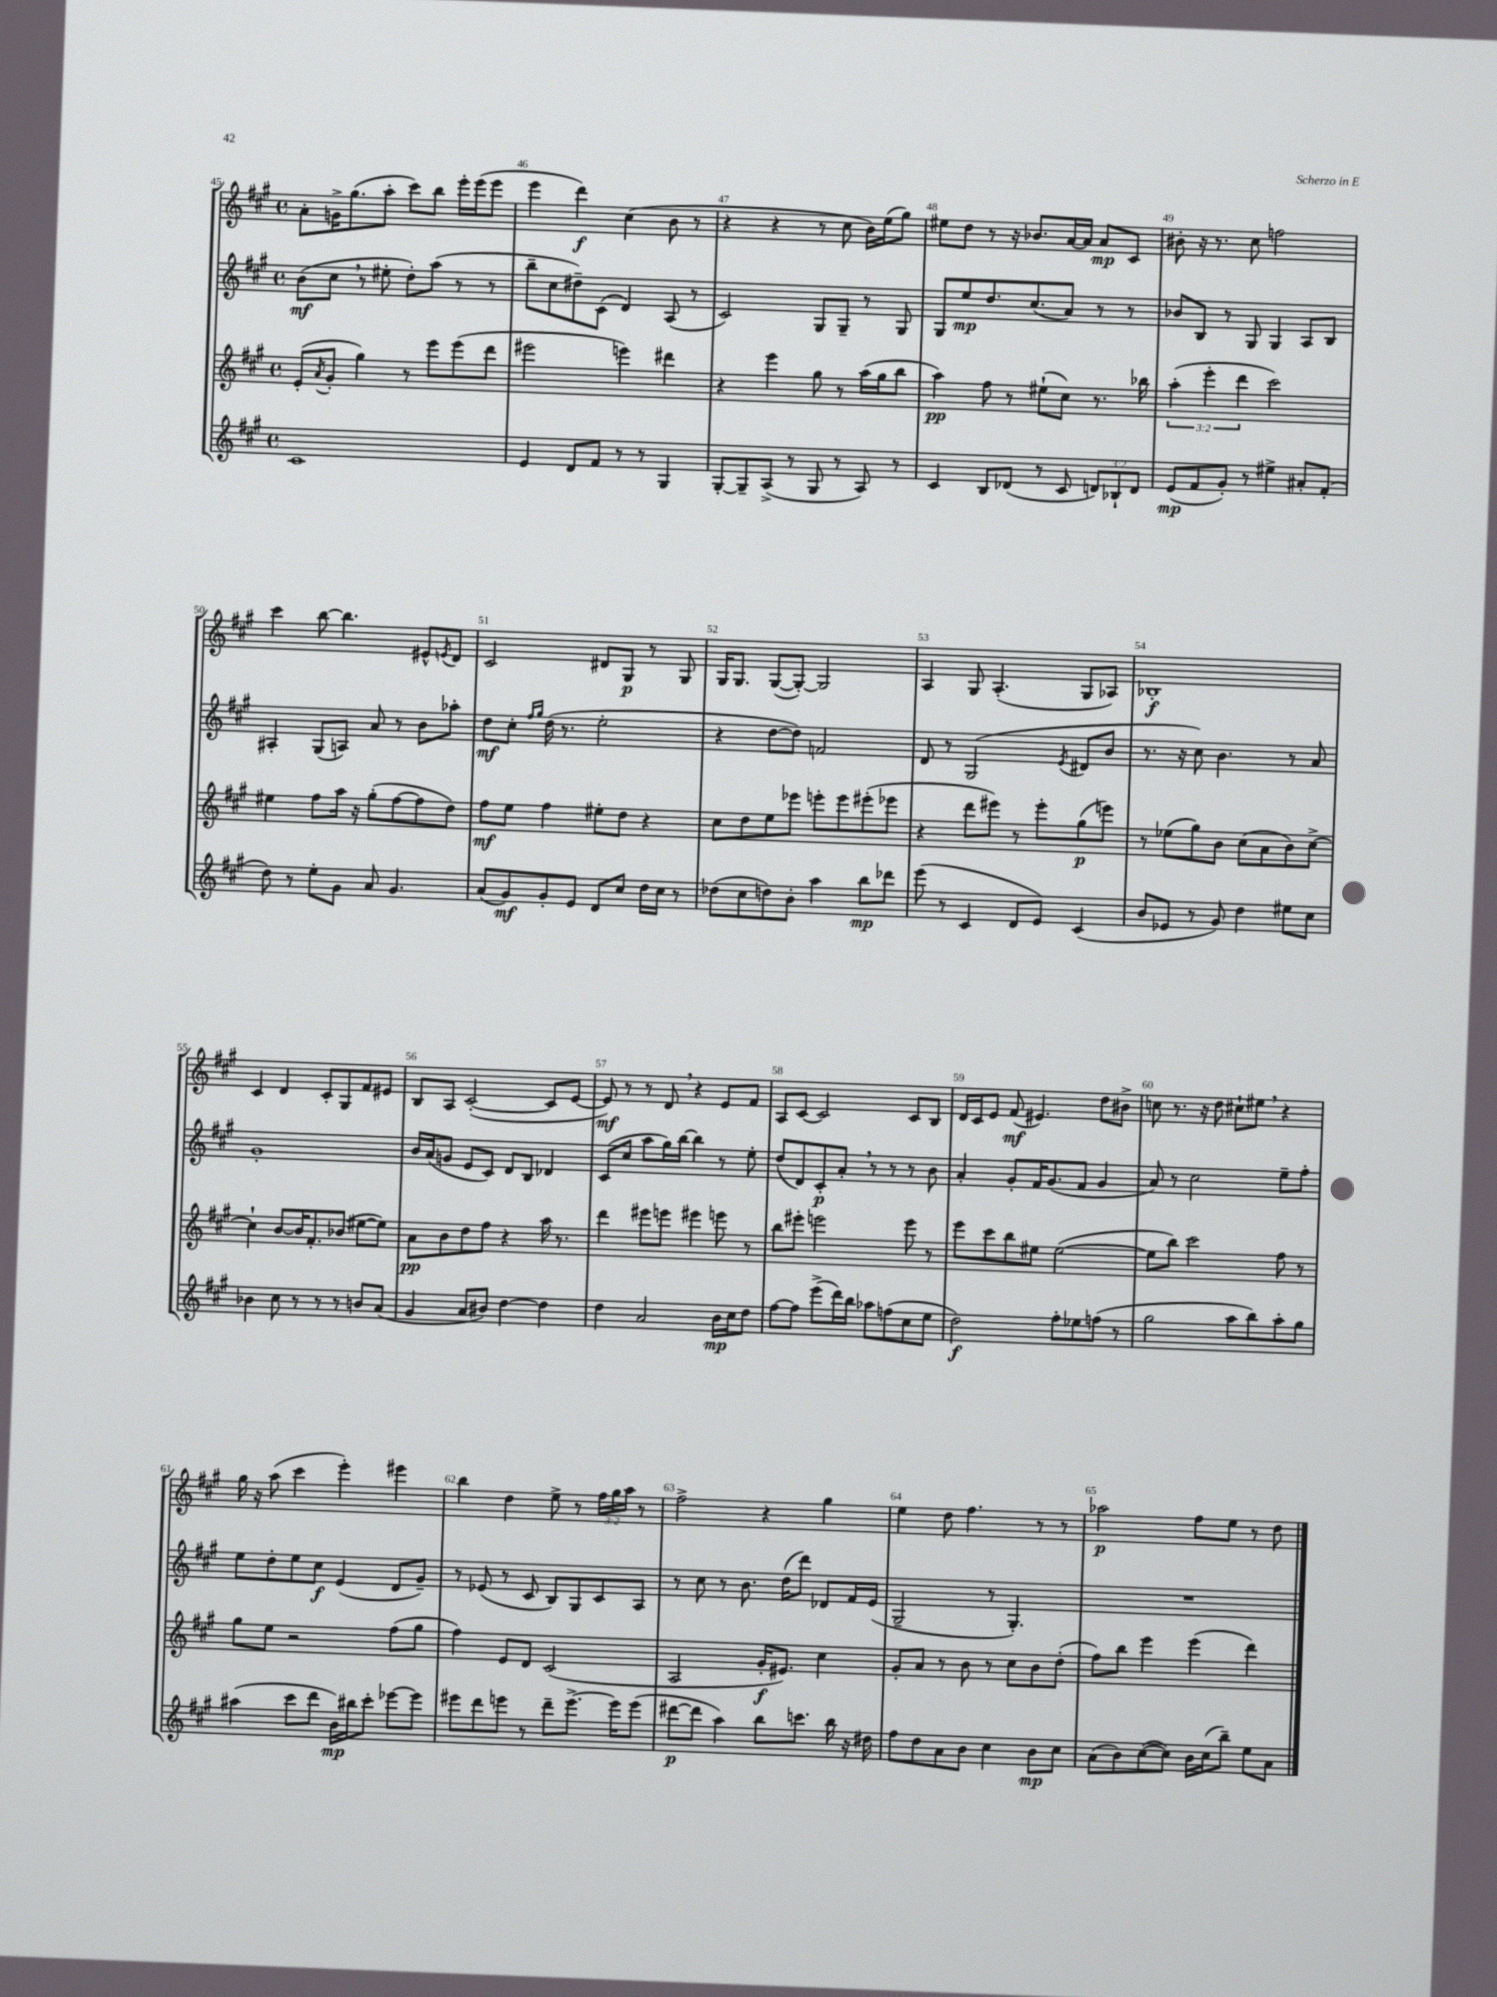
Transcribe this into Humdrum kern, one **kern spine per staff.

**kern	**dynam	**kern	**dynam	**kern	**dynam	**kern	**dynam
*part4	*part4	*part3	*part3	*part2	*part2	*part1	*part1
*staff4	*staff4	*staff3	*staff3	*staff2	*staff2	*staff1	*staff1
*clefG2	*	*clefG2	*	*clefG2	*	*clefG2	*
*k[f#c#g#]	*	*k[f#c#g#]	*	*k[f#c#g#]	*	*k[f#c#g#]	*
*M4/4	*	*M4/4	*	*M4/4	*	*M4/4	*
*met(c)	*	*met(c)	*	*met(c)	*	*met(c)	*
=45	=45	=45	=45	=45	=45	=45	=45
1c#	.	(8e'/L	.	(8b\L	mf	8a'\L	.
.	.	8qa/	.	.	.	.	.
.	.	8g#'/J	.	8cc#,\J	.	16gn^\K	.
.	.	.	.	.	.	(8.gg#\	.
.	.	4gg#\)	.	8r	.	.	.
.	.	.	.	8ee#X'\	.	8aa'\J	.
.	.	8r	.	8dd'\L)	.	8ccc#\L)	.
.	.	8eee\L	.	(8aa\J	.	8bb\J	.
.	.	(8eee\	.	8r	.	16eee'\LL	.
.	.	.	.	.	.	(16eee\J	.
.	.	8ddd\J	.	8r	.	8eee\J	.
=46	=46	=46	=46	=46	=46	=46	=46
4e/	.	2eee#X\	.	8bb~\L	.	4eee\	.
.	.	.	.	8cc#\	.	.	.
8d/L	.	.	.	8dd#X~\)	.	4ddd\)	f
8f#/J	.	.	.	(8c#\J	.	.	.
8r	.	4eeen\)	.	4d/)	.	(4cc#\	.
8r	.	.	.	.	.	.	.
4G#/	.	4ddd#X\	.	(8A/	.	8b\	.
.	.	.	.	8r	.	8r	.
=47	=47	=47	=47	=47	=47	=47	=47
[8G#'/L	.	4r	.	2c#/)	.	4r	.
8G#~/]	.	.	.	.	.	.	.
(8A^/J	.	4eee\	.	.	.	4r	.
8r	.	.	.	.	.	.	.
8G#/	.	8gg#\	.	8G#/L	.	8r	.
8r	.	8r	.	8G#~/J	.	8cc#\	.
8A/)	.	(16aa\LL	.	8r	.	16b\LL)	.
.	.	16gg#\J	.	.	.	(16ee\J	.
8r	.	8bb\J	.	8G#/	.	8gg#\J)	.
=48	=48	=48	=48	=48	=48	=48	=48
4c#/	.	4aa\)	pp	8G#/L	.	8ee#X\L	.
.	.	.	.	8ee/	mp	8dd\J	.
8B/L	.	8ff#\	.	8.dd/	.	8r	.
(8d-X/J	.	8r	.	.	.	16r	.
.	.	.	.	(8.cc#/	.	8.b-X/L	.
8r	.	(8ee#X`\L	.	.	.	.	.
8c#/	.	8cc#\J)	.	8a/J)	.	[16a/L	.
.	.	.	.	.	.	16a/JJ]	.
12dn/L)	.	8.r	.	8r	.	8a/L	mp
12B-X`/	.	.	.	.	.	.	.
.	.	.	.	8r	.	8c#/J	.
12d/J	.	.	.	.	.	.	.
.	.	16bb-X\	.	.	.	.	.
=49	=49	=49	=49	=49	=49	=49	=49
(8e/L	mp	(6aa'\	.	8b-X/L	.	8b#X'\	.
8f#/	.	.	.	8B/J	.	16r	.
.	.	6eee'\	.	.	.	.	.
.	.	.	.	.	.	8.r	.
8g#'/J)	.	.	.	8r	.	.	.
.	.	6ddd\	.	.	.	.	.
8r	.	.	.	8G#/	.	8cc#\	.
4ee#X^\	.	2ccc#\)	.	4G#/	.	2ffn\	.
8a#X'/L	.	.	.	8A/L	.	.	.
(8f#'/J	.	.	.	8B/J	.	.	.
!!LO:LB:g=z
=50	=50	=50	=50	=50	=50	=50	=50
8dd\)	.	4ee#X\	.	4A#X'/	.	4ccc#\	.
8r	.	.	.	.	.	.	.
8ee'\L	.	8ff#\L	.	(8G#/L	.	[8bb\	.
8g#\J	.	16aa\Jk	.	8An/J)	.	4.bb\]	.
.	.	16r	.	.	.	.	.
8a/	.	(8gg#'\L	.	8a/	.	.	.
4.g#/	.	[8ff#\	.	8r	.	.	.
.	.	8ff#\]	.	8b\L	.	8e#X^^/L	.
.	.	.	.	.	.	8qen/	.
.	.	8dd\J)	.	8aa-X'\J	.	8d/J	.
=51	=51	=51	=51	=51	=51	=51	=51
(8a/L	.	8ff#\L	mf	8dd\L	mf	2c#/	.
8g#/)	mf	8ee\J	.	8cc#'\J	.	.	.
.	.	.	.	16qqff#/LL	.	.	.
.	.	.	.	16qqgg#/JJ	.	.	.
8g#'/	.	4ff#\	.	(16dd\	.	.	.
.	.	.	.	8.r	.	.	.
8e/J	.	.	.	.	.	.	.
8d/L	.	8ee#X'\L	.	2ee'\	.	8d#X/L	.
8cc#/J	.	8dd\J	.	.	.	8G#/J	p
16dd\LL	.	4r	.	.	.	8r	.
16cc#\JJ	.	.	.	.	.	.	.
8r	.	.	.	.	.	8G#/	.
=52	=52	=52	=52	=52	=52	=52	=52
(8dd-X\L	.	8cc#\L	.	4r	.	16G#/KL	.
.	.	.	.	.	.	8.G#/J	.
8cc#\	.	8dd\	.	.	.	.	.
8ddn\)	.	8ee\	.	[8dd\L	.	([8G#/L	.
8b'\J	.	8eee-X\J	.	8dd\J])	.	8G#'/J_)	.
4aa\	.	8eeen'\L	.	2fn/	.	2G#/]	.
.	.	8eee\	.	.	.	.	.
8bb\L	mp	(8eee#X'\	.	.	.	.	.
8ddd-X\J	.	8eee-X\J	.	.	.	.	.
=53	=53	=53	=53	=53	=53	=53	=53
(8eee\	.	4r	.	8d/	.	4A/	.
8r	.	.	.	8r	.	.	.
4c#/	.	8ddd\L	.	(2G#/	.	8G#/	.
.	.	8eee#X\J)	.	.	.	(4.A'/	.
8d/L	.	8r	.	.	.	.	.
8e/J)	.	8eee#'\L	.	.	.	.	.
.	.	.	.	8qe/	.	.	.
(4c#/	.	(8gg#\	p	8d#X/L	.	8G#/L	.
.	.	8eeen\J)	.	8b/J	.	8A-X/J)	.
=54	=54	=54	=54	=54	=54	=54	=54
8b/L	.	8r	.	8.r	.	1B-X'	f
8e-X/J	.	(8ee-X\L	.	.	.	.	.
.	.	.	.	16r	.	.	.
8r	.	8gg#\)	.	8cc#\)	.	.	.
8g#/)	.	8b\J	.	4.b\	.	.	.
4dd\	.	(8cc#\L	.	.	.	.	.
.	.	8a\	.	.	.	.	.
8ee#X\L	.	8b\)	.	8r	.	.	.
8cc#\J	.	[8cc#^\J	.	8a/	.	.	.
!!LO:LB:g=z
=55	=55	=55	=55	=55	=55	=55	=55
4b-X\	.	4cc#`\]	.	1g#'	.	4c#/	.
8cc#\	.	[8b/L	.	.	.	4d/	.
8r	.	16b/K]	.	.	.	.	.
.	.	8.f#'/	.	.	.	.	.
8r	.	.	.	.	.	8c#'/L	.
8r	.	(8b-X/J	.	.	.	8G#/	.
8bn/L	.	[8ee#X\L	.	.	.	8f#/	.
(8a/J	.	8ee#\J])	.	.	.	8e#X/J	.
=56	=56	=56	=56	=56	=56	=56	=56
4g#/	.	8a\L	pp	16b/LL	.	8B/L	.
.	.	.	.	(16a/J	.	.	.
.	.	8b\	.	8gn/J	.	8A/J	.
8a/L	.	8dd\	.	8e/L	.	([2c#'/	.
8b#X/J)	.	8ff#\J	.	8c#/J)	.	.	.
[4dd\	.	4r	.	8d/L	.	.	.
.	.	.	.	8B/J	.	.	.
4dd\]	.	16aa\	.	4d-X/	.	8c#/L]	.
.	.	8.r	.	.	.	.	.
.	.	.	.	.	.	[8e/J	.
=57	=57	=57	=57	=57	=57	=57	=57
4dd\	.	4ddd\	.	(8c#/L	.	8e/])	mf
.	.	.	.	8cc#/J	.	8r	.
2a/	.	8eee#X\L	.	8aa\L	.	8r	.
.	.	8eeen\J	.	16gg#\L)	.	8d,/	.
.	.	.	.	[16bb\JJ	.	.	.
.	.	4eee#X\	.	4bb\]	.	4r	.
16b\LL	mp	8eeen\	.	8r	.	8e/L	.
16cc#\J	.	.	.	.	.	.	.
8dd\J	.	8r	.	8ee'\	.	8f#/J	.
=58	=58	=58	=58	=58	=58	=58	=58
[8ff#\L	.	8bb\L	.	(8dd/L	.	8A/L	.
8ff#\J]	.	8eee#X'\J	.	8d/)	.	[8c#/J	.
(8eee^\L	.	2eeen\	.	8c#'/	p	2c#/]	.
16ddd\L)	.	.	.	8a',/J	.	.	.
16bb\JJ	.	.	.	.	.	.	.
8aa-X\L	.	.	.	8r	.	.	.
(8ffn\	.	.	.	8r	.	.	.
8cc#\	.	8eee\	.	8r	.	8c#/L	.
8ee\J	.	8r	.	8b\	.	8B/J	.
=59	=59	=59	=59	=59	=59	=59	=59
2dd\)	f	8eee\L	.	4a'/	.	16d/LL	.
.	.	.	.	.	.	16c#/J	.
.	.	8ccc#\	.	.	.	8e/J	.
.	.	8bb\	.	8g#'/L	.	(8f#/	mf
.	.	8ee#X\J	.	16f#/K	.	4.e#X/)	.
.	.	.	.	(8.g#/	.	.	.
8ff#'\L	.	([2ee#\	.	.	.	.	.
8ee-X\	.	.	.	8f#/J	.	.	.
(8ffn\J	.	.	.	4g#/	.	8dd\L	.
8r	.	.	.	.	.	8b#X^\J	.
=60	=60	=60	=60	=60	=60	=60	=60
2gg#\	.	8ee#\L]	.	8a/)	.	8ccn\	.
.	.	8bb\J)	.	8r	.	8.r	.
.	.	2ccc#\	.	2cc#\	.	.	.
.	.	.	.	.	.	16r	.
.	.	.	.	.	.	8dd\	.
8aa\L	.	.	.	.	.	8cc#X`\L	.
8bb\)	.	.	.	.	.	8ee#X,\J	.
8aa'\	.	8ff#\	.	8ee~\L	.	4r	.
8gg#\J	.	8r	.	8ff#'\J	.	.	.
!!LO:LB:g=z
=61	=61	=61	=61	=61	=61	=61	=61
(4aa#X\	.	8gg#\L	.	8ee\L	.	16gg#\	.
.	.	.	.	.	.	16r	.
.	.	8ee\J	.	8dd'\	.	(8aa\	.
8ccc#\L	.	2r	.	8ee\	.	4ccc#\	.
8ddd\J	.	.	.	8cc#\J	f	.	.
16b\LL)	mp	.	.	(4e/	.	4eee'\)	.
16bb#X\J	.	.	.	.	.	.	.
8ccc#'\J	.	.	.	.	.	.	.
[8eee-X\L	.	(8ff#\L	.	8d/L	.	4eee#X\	.
8eee-\J]	.	8gg#\J	.	8g#~/J)	.	.	.
=62	=62	=62	=62	=62	=62	=62	=62
8eee#X\L	.	4ff#\)	.	8r	.	4bb\	.
8ddd\	.	.	.	(8e-X/	.	.	.
8eeen\J	.	8e/L	.	8r	.	4dd\	.
8r	.	8d/J	.	8c#/	.	.	.
8ddd~\L	.	(2c#/	.	8B/L)	.	8ee^\	.
[8.eee^\J	.	.	.	8G#/	.	8r	.
.	.	.	.	8c#/	.	24ff#\LL	.
.	.	.	.	.	.	24gg#\	.
16eee\KL]	.	.	.	.	.	.	.
.	.	.	.	.	.	24aa\JJ	.
(8eee\J	.	.	.	8A/J	.	8r	.
=63	=63	=63	=63	=63	=63	=63	=63
[8ddd#X\L	p	2A/	.	8r	.	2ff#^\	.
8ddd#\J]	.	.	.	8cc#\	.	.	.
4aa\)	.	.	.	8r	.	.	.
.	.	.	.	8.b\	.	.	.
8bb\L	.	16g#'/KL	f	.	.	4r	.
.	.	8.e#X/J)	.	(16dd\KL	.	.	.
8.cccn\J	.	.	.	8ddd\J)	.	.	.
.	.	4cc#\	.	8d-X/L	.	4gg#\	.
16bb\	.	.	.	.	.	.	.
16r	.	.	.	16f#/L	.	.	.
16dd#X\	.	.	.	(16e/JJ	.	.	.
=64	=64	=64	=64	=64	=64	=64	=64
8ff#\L	.	8g#'/L	.	2G#~/	.	4ee\	.
8dd\	.	8a/J	.	.	.	.	.
8a\	.	8r	.	.	.	8dd\	.
8b\J	.	8b\	.	.	.	4.ff#\	.
4cc#\	.	8r	.	8r	.	.	.
.	.	8cc#\L	.	4.G#'/)	.	.	.
8b\L	mp	8b\	.	.	.	8r	.
8cc#\J	.	(8dd'\J	.	.	.	8r	.
=65	=65	=65	=65	=65	=65	=65	=65
(8a\L	.	8ff#\L)	.	1r	.	2aa-X\	p
8b\)	.	8bb\J	.	.	.	.	.
([8cc#\	.	4eee\	.	.	.	.	.
8cc#\J])	.	.	.	.	.	.	.
16b\LL	.	(4eee\	.	.	.	8ff#\L	.
(16cc#\J	.	.	.	.	.	.	.
8bb~\J)	.	.	.	.	.	8ee\J	.
8ee\L	.	4ddd\)	.	.	.	8r	.
8a\J	.	.	.	.	.	8dd\	.
==	==	==	==	==	==	==	==
*-	*-	*-	*-	*-	*-	*-	*-
